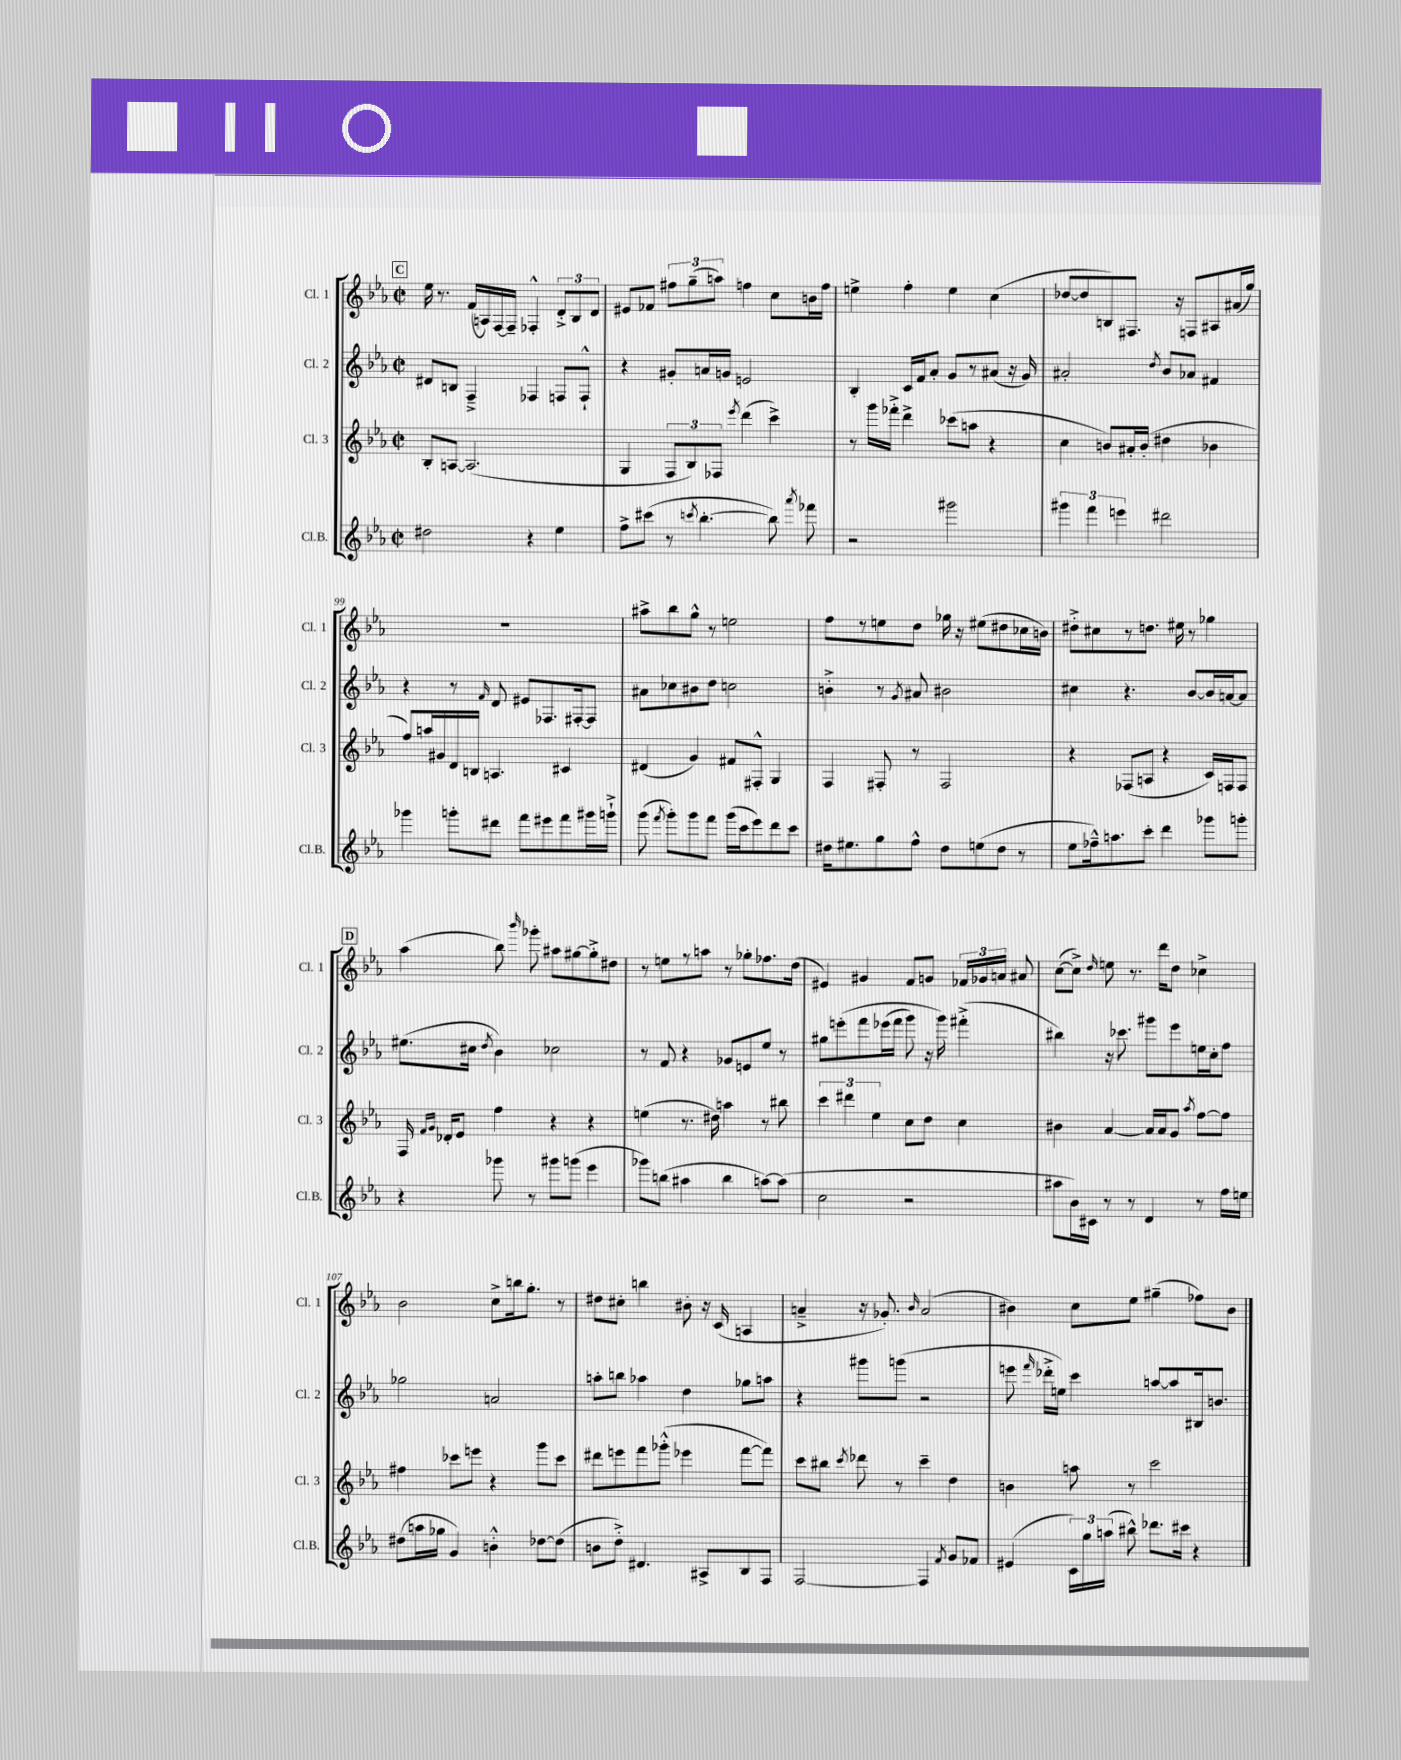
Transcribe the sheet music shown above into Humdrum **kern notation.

**kern	**kern	**kern	**kern
*staff4	*staff3	*staff2	*staff1
*clefG2	*clefG2	*clefG2	*clefG2
*k[b-e-a-]	*k[b-e-a-]	*k[b-e-a-]	*k[b-e-a-]
*M2/2	*M2/2	*M2/2	*M2/2
*met(c|)	*met(c|)	*met(c|)	*met(c|)
2dd#	8B-'	8d#	16ee-
.	.	.	8.r
.	[8A	8B	.
.	(2.A]	4F~^	(16f
.	.	.	16A)
.	.	.	[16F
.	.	.	16F~]
4r	.	4F-	4F-'^^
4ee-	.	8F	12d'^
.	.	.	12B-
.	.	8F`^^	.
.	.	.	12d
=	=	=	=
8ff^	4G	4r	8e#
(8ccc#	.	.	8f-
8r	12F	8g#'	12ff#
.	12B-)	.	(12gg~
8qccc	.	.	.
[4.bb-'	.	16a	.
.	12F-	.	12aa)
.	.	16g	.
.	8qeee-	.	.
.	(4ddd	2e	4ff
8bb-])	4ccc^)	.	8cc
8qaaa-	.	.	.
8fff-	.	.	16b
.	.	.	16ff
=	=	=	=
2r	8r	4B-'	4ee^
.	16ggg	.	.
.	16fff-'^	.	.
.	4ddd^	16c	4ff'
.	.	16f	.
.	.	8a-'	.
2ggg#	(8ccc-	8g	4ee
.	8aa	8r	.
.	4r	(8a#	(4cc
.	.	16r	.
.	.	16g)	.
=	=	=	=
6ggg#	4cc	2a#'	[8dd-
.	.	.	8dd-]
6fff	.	.	.
.	8b)	.	8B)
6eee	.	.	.
.	16a#'	.	8.F#
.	(16b'	.	.
.	.	8qdd	.
2ddd#	4dd#	8b-	.
.	.	.	16r
.	.	8a-	8F
.	4b-	4f#	8A#
.	.	.	(16a#
.	.	.	16gg)
=	=	=	=
4ggg-	8ff)	4r	1r
.	16aa	.	.
.	16g#	.	.
8ggg'	16d	8r	.
.	16B	.	.
.	.	16qqf	.
8ddd#	4.A	8d	.
8fff	.	8e#	.
8eee#	.	8.F-	.
8fff	4c#	.	.
.	.	[16F#'	.
16ggg#	.	8F#]	.
16ggg`^	.	.	.
=	=	=	=
(8ggg	(4d#	8a#	8aa#^
8qfff	.	.	.
8ggg')	.	8cc-	8bb-
8ggg	4g)	8b#	8gg^^
8fff	.	8dd	8r
(16ggg	8f#	2cc	2ee
16ccc	.	.	.
8eee-)	8F#'^^	.	.
8ddd	4G	.	.
8ccc	.	.	.
=	=	=	=
16dd#	4F	4b'^	8ff
8.ee#	.	.	.
.	.	.	8r
8gg	8F#'	8r	8ee
.	.	8qg	.
8ff^^	8r	8a#	8dd
8dd#	2F#	2b#	16gg-
.	.	.	16r
(8ee	.	.	(8ee#
8dd#	.	.	8dd#
8r	.	.	16cc-
.	.	.	16b)
=	=	=	=
8ee-	4r	4cc#	8dd#'^
16ff-~^^)	.	.	8cc#
8.aa	.	.	.
.	(8F-	4.r	8r
8ccc'	8A	.	8.dd
4ddd	4r	.	.
.	.	.	16ee#
.	.	[8b-	8r
8ggg-	16c)	16b-]	4gg-
.	16F	[16a	.
8ggg'	8F	8a]	.
=	=	=	=
4r	16F	(8.ee#	(4aa-
.	16qqf	.	.
.	16qqg	.	.
.	16d-'	.	.
.	8e-	.	.
.	.	16cc#	.
.	.	8qdd	.
8ggg-	4ff	4b-)	8bb-)
.	.	.	16qqbbb-
8r	.	.	8ggg-'
8ggg#	4r	2cc-	8aa#
(8ggg	.	.	[8gg#
4eee-	4r	.	8gg#'^]
.	.	.	8dd#
=	=	=	=
8ggg-)	(4ee	8r	8r
(8bb	.	8f	8ee
4aa#	8.r	4r	8r
.	.	.	8aa
.	16dd#)	.	.
4bb	4aa	8g-	8r
.	.	8e	8gg-'
[8aa)	8r	8ee-	8.ff-
(8aa]	8bb#	8r	.
.	.	.	(16dd
=	=	=	=
2cc	6ccc	8gg#	4e#)
.	.	&(8eee'	.
.	6ddd#	.	.
.	.	8fff	4g#
.	6ee-	.	.
.	.	(16eee-	.
.	.	16fff	.
2r	8cc	8ggg)	8f
.	8dd	16r	8g
.	.	16ggg&)	.
.	4cc	(4fff#'^	24f-
.	.	.	24g-
.	.	.	24a
.	.	.	8a#
=	=	=	=
8aa#	4b#	4bb#)	([8cc
16b-)	.	.	8cc^])
16c#	.	.	.
.	.	.	16qqdd
8r	[4a-	16r	8ee
.	.	8.ccc-	.
8r	.	.	8.r
4d	16a-]	8ggg#	.
.	16a-	.	16ddd
.	8g	8eee-	8dd
.	8qaa-	.	.
8r	[8ff	16ee	4cc-^
.	.	16cc'	.
16ff	8ff]	8ff	.
16ee	.	.	.
=	=	=	=
(8dd#	4ff#	2gg-	2b-
16aa	.	.	.
16gg-	.	.	.
4g)	8ccc-	.	.
.	8eee	.	.
4b'^^	4r	2a	8cc^
.	.	.	16bb
.	.	.	8.gg'
[8dd-	8ggg	.	.
(8dd-]	8ccc-	.	8r
=	=	=	=
8b	8ddd#	8aa'	8dd#
8dd'^)	8eee	8bb	8cc#'
4.d#	8fff	4aa-	4bb
.	(8ggg-'^^	.	.
.	4eee-	4dd	8b#'
8A#^	.	.	16r
.	.	.	(16c
8B-	[8fff	8gg-	4A
8F	8fff])	8aa	.
=	=	=	=
[2F	8ccc	4r	4a~^
.	8bb#	.	.
.	8qccc	.	.
.	8ddd-	8ggg#	16r
.	.	.	8.g-')
.	8r	(8ggg	.
.	.	.	16qqb-
4F]	4ccc~	2r	(2a
8qf	.	.	.
8g	4dd	.	.
8f-	.	.	.
=	=	=	=
(4e#	4b	8eee	4b#)
.	.	16qqfff	.
.	.	16ddd-'^	.
.	.	16ee)	.
24c)	8aa	4ccc	8cc
24gg	.	.	.
(24aa	.	.	.
8bb#^^)	8r	.	8ee-
8.ddd-	2ccc	[8aa	(4gg#~
.	.	8aa]	.
16ccc#	.	.	.
4r	.	16B#	8ff-)
.	.	8.b	.
.	.	.	8b#
==	==	==	==
*-	*-	*-	*-
